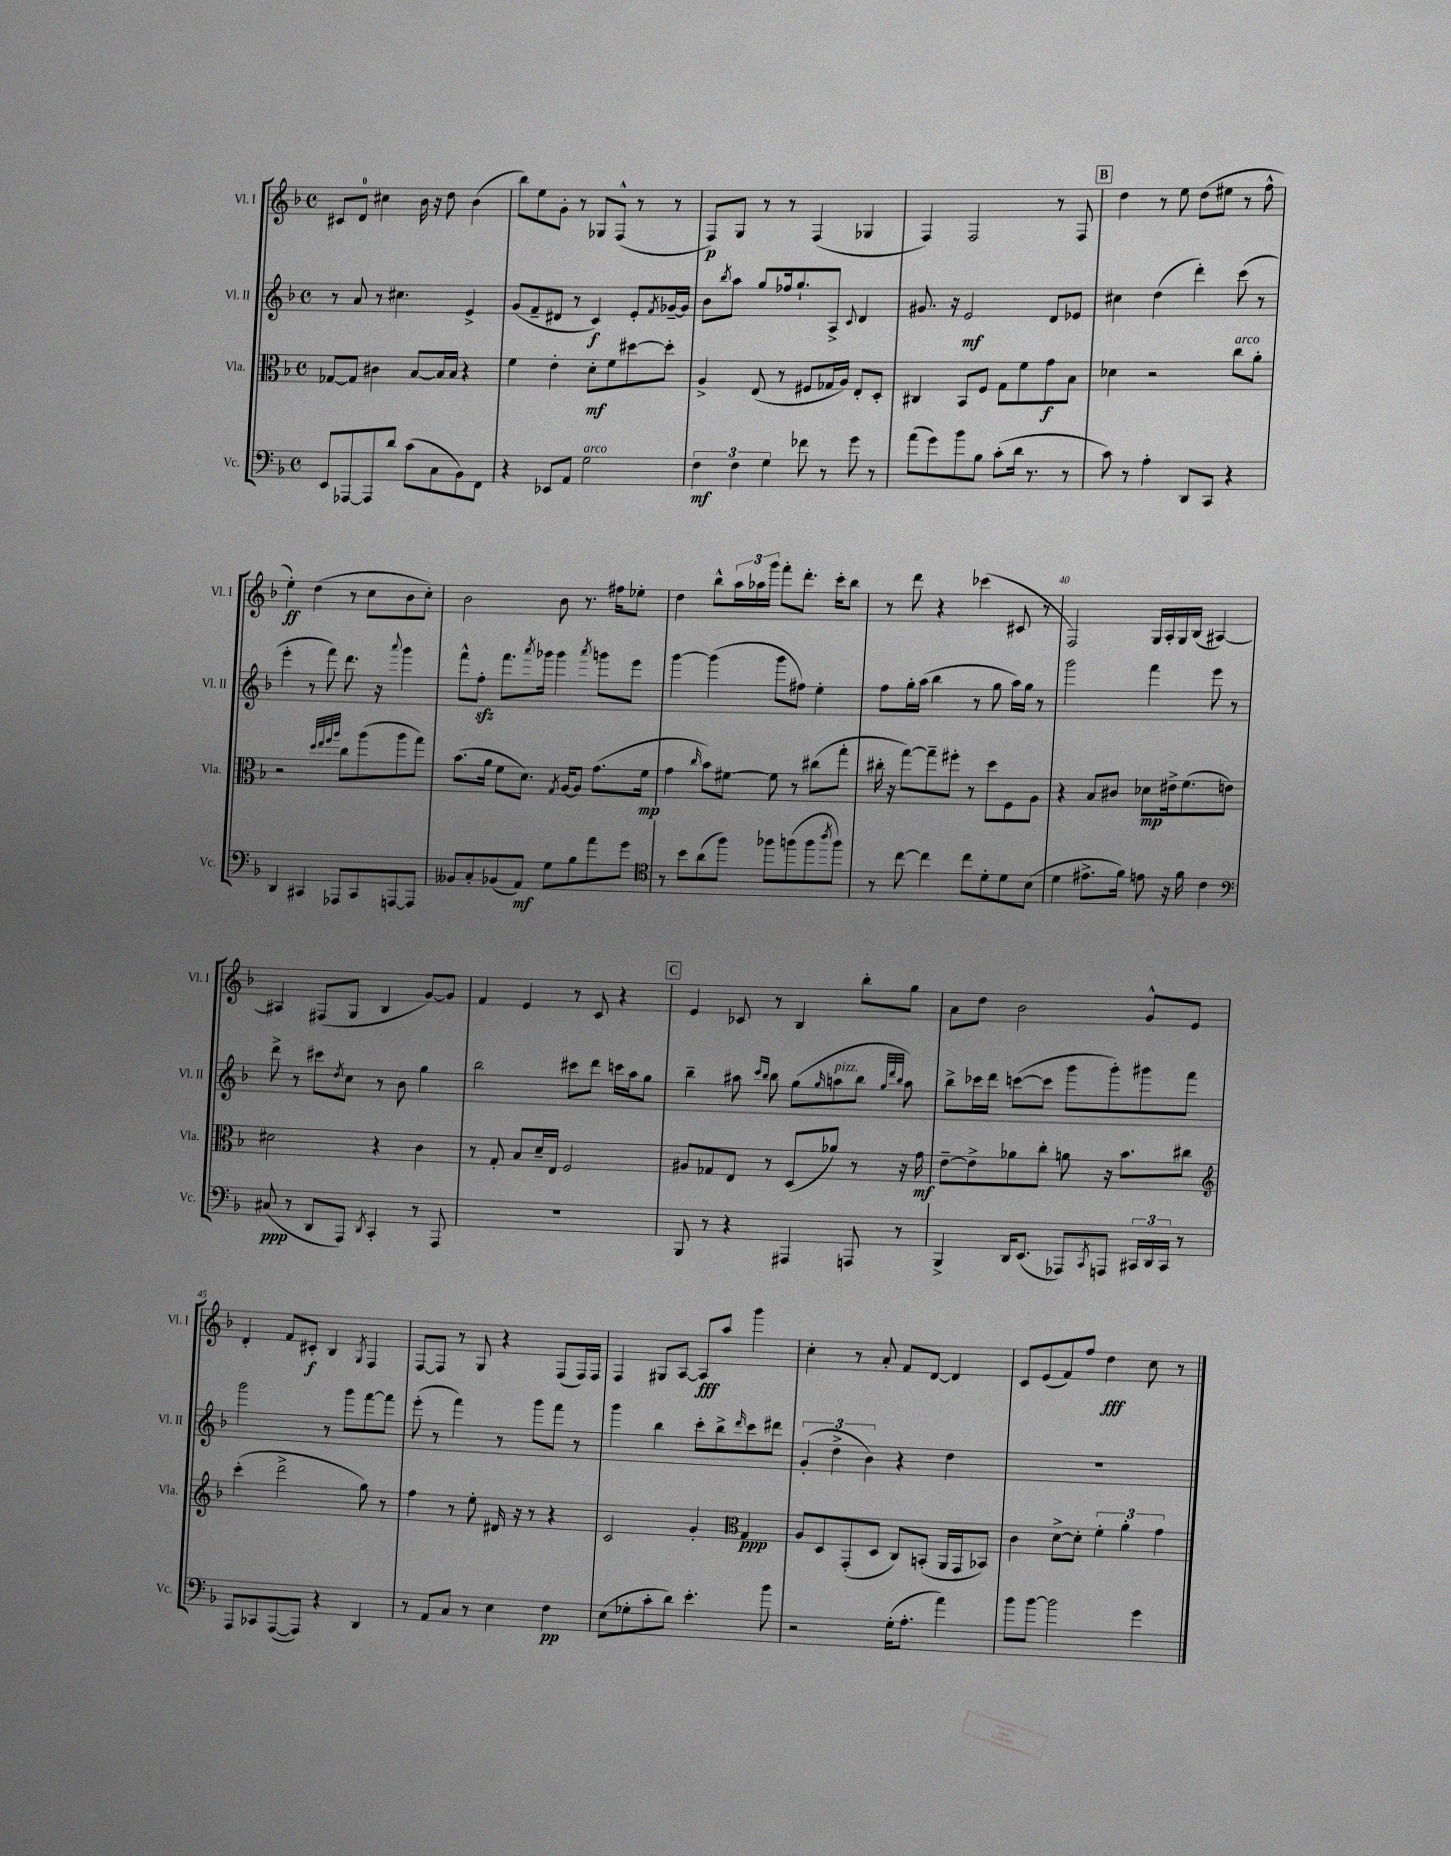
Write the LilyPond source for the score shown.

<<
\new StaffGroup <<
\new Staff = "s0" \with { instrumentName = "Vl. I" shortInstrumentName = "Vl. I" } {
    \clef treble \key f \major \defaultTimeSignature \time 4/4
    cis'8 d'8-0 cis''4 bes'16 r16 d''8 bes'4( |
    bes''8) e''8 g'8-. r8 ges8 f8-^( r8 r8 |
    f8\p) g8 r8 r8 f4( ges4 |
    f4) f2 r8 f8 |
    \mark \markup { \box "B" } d''4 r8 e''8 d''8( eis''8 r8 f''8-^ |
    e''4-.\ff) d''4( r8 c''8 bes'8 c''8-.) |
    bes'2 bes'8 r8. fis''16 ees''8-. |
    d''4 bes''8-^ \tuplet 3/2 { a''16 aes''16 g'''16 } f'''8-. d'''8.-. c'''16-. bes''8 |
    r8 d'''8 r4 ces'''4( cis'8 r8 |
    f2) g16 a16-. g16 bes16( ais4~) |
    ais4 fis8( g8 bes4 g'8~) g'8 |
    f'4 e'4 r8 c'8 r4 |
    \mark \markup { \box "C" } e'4 ces'8 r8 bes4 bes''8-. g''8 |
    a'8 d''8 bes'2 g'8-^ e'8 |
    d'4-. f'8 cis'8-.\f bes4 \acciaccatura { g8 } f4 |
    f8~ f8 r8 g8 r4 f8( f16) f16 |
    f4 gis8 a8~ a8\fff a''8 g'''4 |
    c''4-. r8 a'8-. f'8 d'8~ d'4 |
    c'8 e'8( f'8) f''8 d''4\fff c''8 r8 \bar "|." |
}
\new Staff = "s1" \with { instrumentName = "Vl. II" shortInstrumentName = "Vl. II" } {
    \clef treble \key f \major \defaultTimeSignature \time 4/4
    r8 a'8 r8 cis''4. e'4-> |
    g'8( f'8-- dis'8 r8 c'4\f) e'8-. \acciaccatura { f'8 } ges'16~-- ges'16 |
    bes'8 \acciaccatura { bes''8 } a''8 g''8 fes''16 g''8.-! a8-> \appoggiatura { c'8 } d'4 |
    gis'8. r16 e'2\mf d'8 ees'8 |
    \mark \markup { \box "B" } cis''4 d''4( d'''4-.) c'''8( r8 |
    e'''4-. r8 f'''8) d'''8. r16 \appoggiatura { a'''8 } g'''4 |
    f'''8-^ f''8-.\sfz f'''8. \acciaccatura { a'''8 } ges'''16 ges'''4 \acciaccatura { a'''8 } g'''8 e'''8 |
    g'''4~ g'''4( g'''8 fis''8) e''4-. |
    f''8 g''16-. a''16( bes''4 r8 g''8 a''16) g''16 r8 |
    g'''2 f'''4 e'''8 r8 |
    d'''8-> r8 cis'''8 \acciaccatura { d''8 } c''8 r8 bes'8 g''4 |
    bes''2 cis'''8 d'''8 c'''16 a''16 g''8 |
    \mark \markup { \box "C" } bes''4-- ais''8 \grace { c'''16 bes''16 } bes''8 g''8( \grace { g''16 } a''8^\markup { \italic "pizz." } bes''8 \grace { g''32 d'''32 bes''32 } a''8) |
    bes''8-> ces'''16 d'''16 c'''8~( c'''8 g'''8 g'''8-.) gis'''8 f'''8 |
    g'''2 r8 g'''8 f'''8~ f'''8 |
    e'''8-.( r8 f'''4) r8 g'''8 f'''8 r8 |
    g'''4 bes''4 c'''8-. bes''8-> \grace { d'''16 } c'''8 dis'''8 |
    \tuplet 3/2 { g'4-.( d''4-> bes'4) } r4 d''4 |
    R1 \bar "|." |
}
\new Staff = "s2" \with { instrumentName = "Vla." shortInstrumentName = "Vla." } {
    \clef alto \key f \major \defaultTimeSignature \time 4/4
    ges8~ ges8 cis'4 bes8~ bes16 bes16 r4 |
    f'4 e'4-. d'8-.\mf f'8 dis''8~ dis''8-. |
    a4-> e8( r8 fis8 ges16 a16) e8-. d8-. |
    cis4 bes,8 f8 g8 f'8 g'8\f bes8 |
    \mark \markup { \box "B" } des'4 r2 c''8^\markup { \italic "arco" } a'8-. |
    r2 \grace { d''32 e''32 f''32 a''32 } c''8 a''8( a''8 g''8) |
    bes'8.( a'16 f'8 d'8.) \acciaccatura { g8 } a16~ a8 g'8.( f'16\mp |
    g'4 \grace { c''16 } bes'8) fis'8~ fis'8 r8 cis''8( g''8-. |
    cis''16-. r16 g''8~) g''8-- fis''8-. r8 d''8 f8 a8 |
    r4 bes8 cis'8 des'8\mp eis'16-> f'8.( e'8) |
    dis'2 r4 c'4 |
    r8 g8-. bes8 d'16-- e16 f2 |
    \mark \markup { \box "C" } ais8 ges8 e8 r8 d8( aes'8) r8 r16 g'16\mf |
    e'8~-- e'8-> aes'8 c''8-. a'8 r16 bes'8. cis''8 |
    \clef treble c'''4-.( d'''2-> g''8) r8 |
    f''4 r8 e''8-. dis'16 r16 r8 r4 |
    c'2 g'4-. \clef alto g4\ppp |
    a8 d8 g,8-.( d8 c8) b,8-.( a,16 g,16 bes,8) |
    c'4 d'8~-> d'8-. \tuplet 3/2 { f'4-. a'4-. g'4 } \bar "|." |
}
\new Staff = "s3" \with { instrumentName = "Vc." shortInstrumentName = "Vc." } {
    \clef bass \key f \major \defaultTimeSignature \time 4/4
    e,8 aes,,8~ aes,,8 d'8 c'8( c8 bes,8) f,8 |
    r4 ees,8 a,8 g2^\markup { \italic "arco" } |
    \tuplet 3/2 { f4\mf f4 g4 } fes'8 r8 g'8 r8 |
    a'8( g'8) bes'8 bes8 c'8-.( d'16 r8. r8 |
    \mark \markup { \box "B" } c'8) r8 a4-. d,8 c,8 r4 |
    d,4 cis,4 aes,,8 cis,8 a,,8~ a,,8 |
    beses,8 c8-. bes,8( a,8\mf) g8 bes8 a'8 g'8 |
    \clef tenor r8 bes'8 a'8( f''8) fes''8 f''8( f''8 \acciaccatura { a''8 } f''8) |
    r8 c''8~ c''4 c''8 d'8-. d'8 bes8( |
    d'4 eis'8.-> f'16) e'8 r16 f'16 c'4 |
    \clef bass cis8\ppp( r8 d,8 a,,8) \acciaccatura { d,8 } c,4-. r8 a,,8 |
    R1 |
    \mark \markup { \box "C" } bes,,8 r8 r4 ais,,4 a,,8 r8 |
    bes,,4-> d,16 e,8.( aes,,8) \acciaccatura { c,8 } a,,8 \tuplet 3/2 { cis,16 d,16 cis,16 } r8 |
    a,,8 ces,8 a,,8~( a,,8) r4 d,4 |
    r8 a,8 c8 r8 e4 f4\pp |
    e8( ges8-. c'8-. d'8) e'4.-. bes'8 |
    r2 g16-.( a8.-. a'4) |
    bes'8 bes'8~ bes'2 g'4 \bar "|." |
}
>>
>>
\layout { \context { \Score currentBarNumber = #31 \override BarNumber.break-visibility = ##(#f #t #t) barNumberVisibility = #(every-nth-bar-number-visible 5) } }
